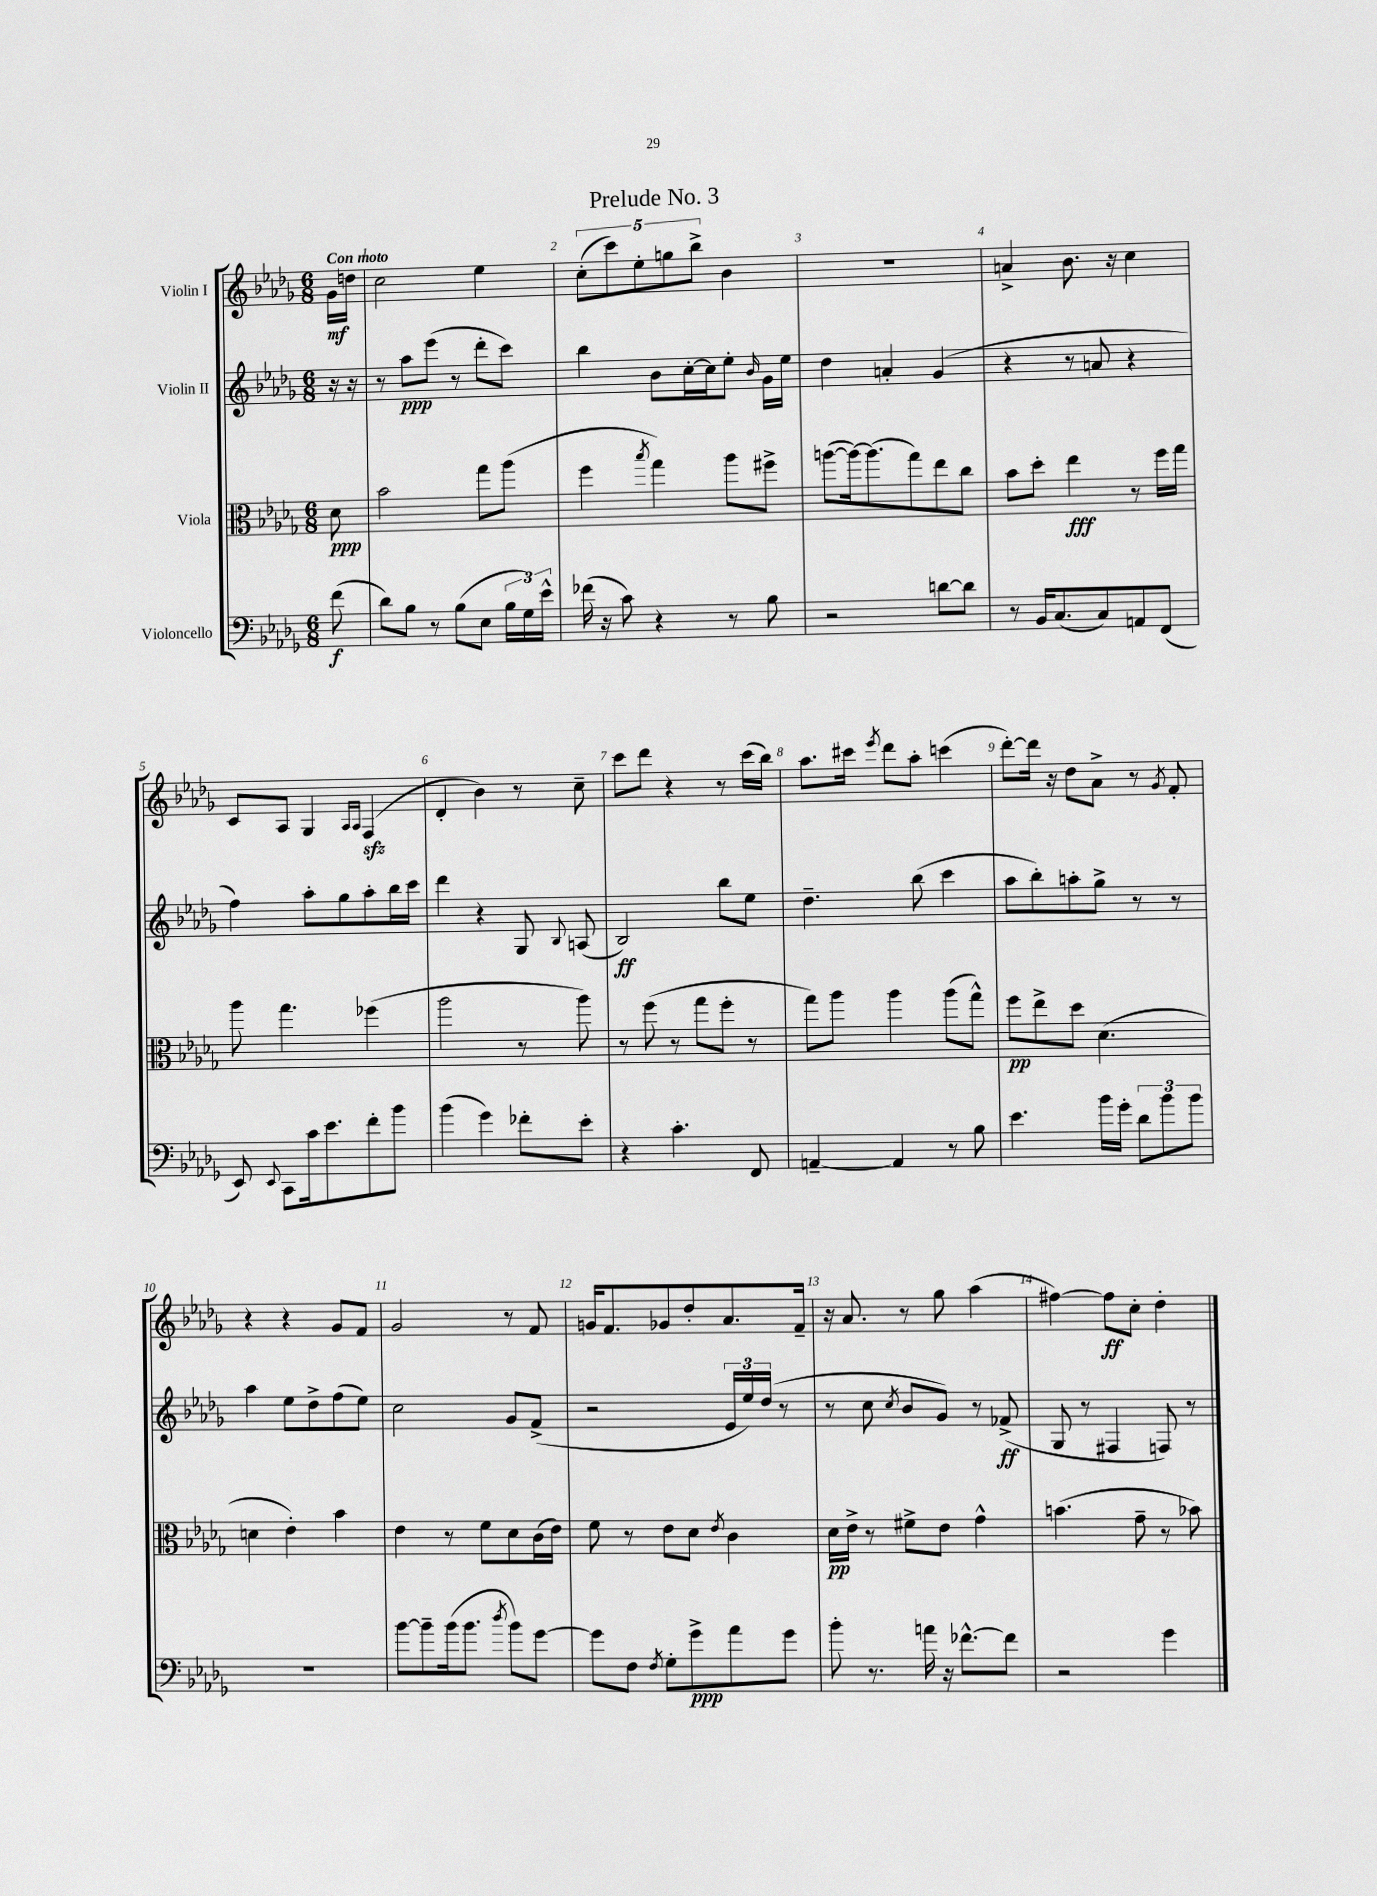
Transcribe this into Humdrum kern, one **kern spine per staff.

**kern	**kern	**kern	**kern
*staff4	*staff3	*staff2	*staff1
*clefF4	*clefC3	*clefG2	*clefG2
*k[b-e-a-d-g-]	*k[b-e-a-d-g-]	*k[b-e-a-d-g-]	*k[b-e-a-d-g-]
*M6/8	*M6/8	*M6/8	*M6/8
(8f\	8d-\	16r	16g-\LL
.	.	16r	16dd\JJ
=	=	=	=
8d-\L)	2b-\	8r	2cc\
8B-\J	.	8aa-\L	.
8r	.	(8eee-\J	.
(8B-\L	.	8r	.
8E-\J	8gg-\L	8ddd-'\L	4ee-\
24B-\LL	(8aa-\J	8ccc\J)	.
24G-\)	.	.	.
24e-^^\JJ	.	.	.
=	=	=	=
(16f-\	4ff\	4bb-\	(10cc'\L
16r	.	.	.
.	.	.	10ccc\)
8c\)	.	.	.
.	.	.	10ee-'\
.	8qbb-/	.	.
4r	4gg-\)	8b-\L	.
.	.	.	10gg\
.	.	[16cc'\L	.
.	.	.	10bb-^\J
.	.	16cc\]J	.
8r	8aa-\L	8ee-'\J	4b-\
.	.	16qqb-/	.
8B-\	8ff#^\J	16g-\LL	.
.	.	16ee-\JJ	.
=	=	=	=
2r	([8aa\L	4dd-\	2.r
.	16aa\_k)	.	.
.	(8.aa\]	.	.
.	.	4a'/	.
.	8gg-\)	.	.
[8d\L	8ee-\	(4g-/	.
8d\]J	8cc\J	.	.
=	=	=	=
8r	8b-\L	4r	4a^/
16BB-/LK	8dd-'\J	.	.
(8.C/	.	.	.
.	4ee-\	8r	8.b-\
8C/)	.	8a/	.
.	.	.	16r
8AA/	8r	4r	4cc\
(8FF/J	16ff\LL	.	.
.	16gg-\JJ	.	.
=	=	=	=
8EE-/)	8aa-\	4ff\)	8c/L
8qqEE-/	.	.	.
8CC\L	4.gg-\	.	8A-/J
16c\k	.	8aa-'\L	4G-/
8.e-\	.	.	.
.	.	8gg-\	.
.	.	.	16qqA-/LL
.	.	.	16qqA-/JJ
8f'\	(4ff-\	8aa-'\	(4F/
8b-\J	.	16bb-\L	.
.	.	16ccc\JJ	.
=	=	=	=
(4b-\	2aa-\	4ddd-\	4d-'/
4g-\)	.	4r	4b-\)
8f-'\L	8r	8G-/	8r
.	.	8qqB-/	.
8e-'\J	8aa-\)	(8A/	8cc~\
=	=	=	=
4r	8r	2B-/)	8ccc\L
.	(8ff\	.	8ddd-\J
4.c'\	8r	.	4r
.	8gg-\L	.	.
.	8ff'\J	8bb-\L	8r
8FF/	8r	8ee-\J	(16ccc\LL
.	.	.	16bb-\JJ)
=	=	=	=
[4AA~/	8gg-\L)	4.dd-~\	8.aa-\L
.	8aa-\J	.	.
.	.	.	16ccc#\Jk
.	.	.	8qeee-/
4AA/]	4aa-\	.	8ddd-\L
.	.	(8bb-\	8aa-'\J
8r	(8aa-\L	4ccc\	(4ccc\
8B-\	8gg-^^\J)	.	.
=	=	=	=
4.e-\	8ff\L	8aa-\L	[8ddd-'\L)
.	8ee-^\	8bb-'\)	16ddd-\]Jk
.	.	.	16r
.	8dd-\J	8aa'\	8dd-\L
16b-\LL	(4.d-\	8gg-^\J	8a-^\J
16g-'\JJ	.	.	.
12d-\L	.	8r	8r
12b-\	.	.	.
.	.	.	8qg-/
.	.	8r	8f'/
12b-\J	.	.	.
=	=	=	=
2.r	4d\	4aa-\	4r
.	4e-'\)	8ee-\L	4r
.	.	8dd-^\	.
.	4b-\	(8ff\	8g-/L
.	.	8ee-\J)	8f/J
=	=	=	=
[8b-\L	4e-\	2cc\	2g-/
8b-~\]	.	.	.
(16b-\k	8r	.	.
8.b-\J	.	.	.
.	8f\L	.	.
8qdd-/	.	.	.
8b-\L)	8d-\	8g-/L	8r
[8g-\J	(16c\L	(8f^/J	8f/
.	16e-\JJ)	.	.
=	=	=	=
8g-\]L	8f\	2r	16g/LK
.	.	.	8.f/
8F\J	8r	.	.
8qF/	.	.	.
8G-'\L	8e-\L	.	8g-/
8g-^\	8d-\J	.	8dd-'/
.	8qe-/	.	.
8a-\	4c\	24e-/LL	8.a-/
.	.	24ee-/)	.
.	.	(24dd-/JJ	.
8g-\J	.	8r	.
.	.	.	16f~/Jk
=	=	=	=
8b-'\	16d-\LL	8r	16r
.	16e-^\JJ	.	8.a-/
8.r	8r	8cc\	.
.	.	8qcc/	.
.	8f#^\L	8b-/L	8r
16a\	.	.	.
16r	8e-\J	8g-/J)	8gg-\
[8.f-^^\L	.	.	.
.	4g-^^\	8r	(4aa-\
8f-\]J	.	(8f-^/	.
=	=	=	=
2r	(4.b\	8G-/	[4ff#\)
.	.	8r	.
.	.	4F#/	8ff#\]L
.	8g-~\	.	8cc'\J
4g-\	8r	8F/)	4dd-'\
.	8b-\)	8r	.
==	==	==	==
*-	*-	*-	*-
